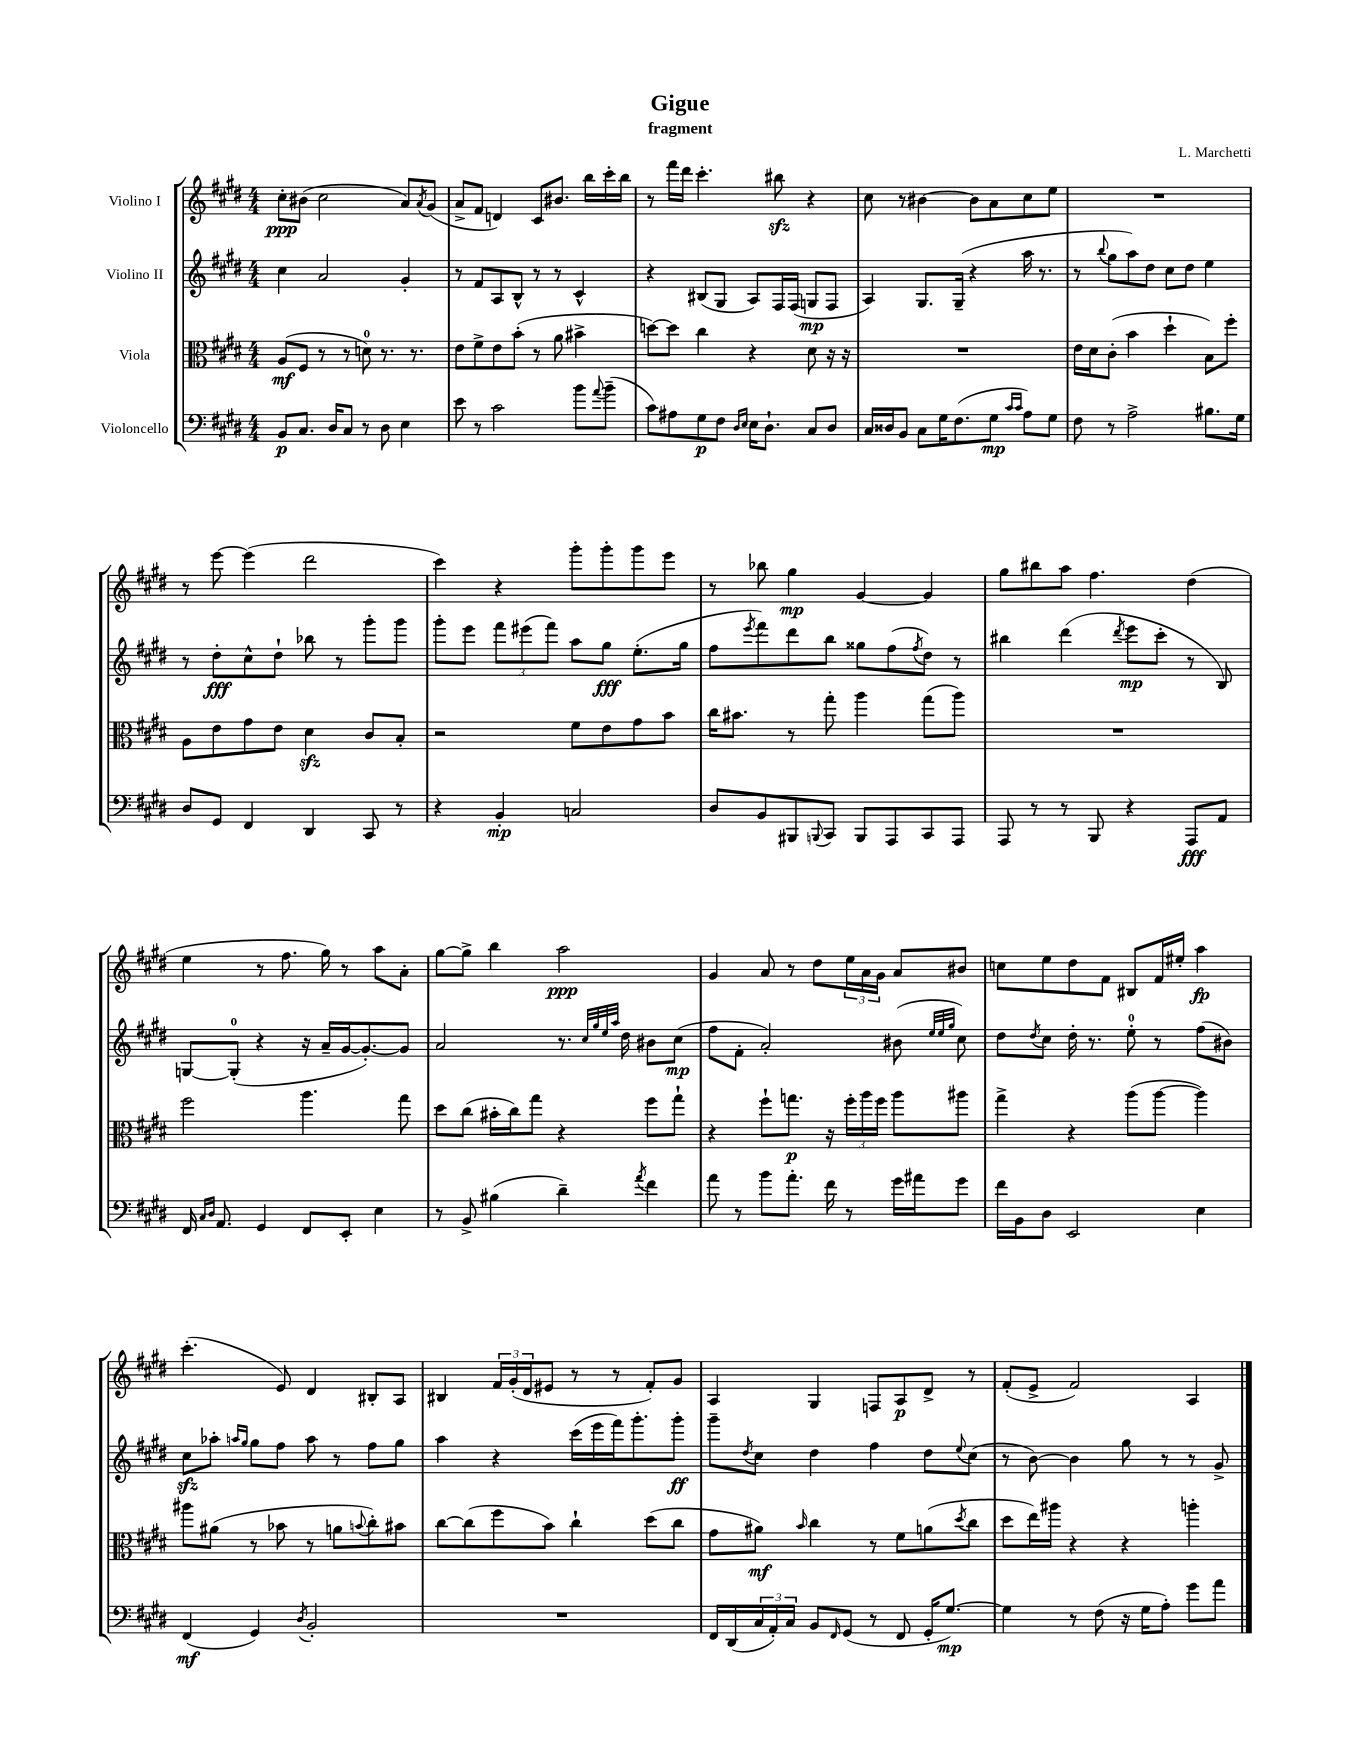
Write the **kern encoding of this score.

**kern	**kern	**kern	**kern
*staff4	*staff3	*staff2	*staff1
*clefF4	*clefC3	*clefG2	*clefG2
*k[f#c#g#d#]	*k[f#c#g#d#]	*k[f#c#g#d#]	*k[f#c#g#d#]
*M4/4	*M4/4	*M4/4	*M4/4
8BB	(8A	4cc#	8cc#'
8.C#	8F#	.	(8b#
.	8r	2a	2cc#
16D#	.	.	.
8C#	8r	.	.
8r	8d)	.	.
8D#	8.r	.	.
4E	.	4g#'	8a)
.	8.r	.	.
.	.	.	8qa
.	.	.	(8g#
=	=	=	=
8e	8e	8r	8a^
8r	8f#^	8f#	8f#
2c#	8e	8A	4d)
.	(8b'	8B^^	.
.	8r	8r	8c#
.	8a	8r	8.b#
8b	4b#^	4c#^^	.
.	.	.	16bb
8qqa	.	.	.
(8b~	.	.	16ccc#'
.	.	.	16bb
=	=	=	=
8c#)	[8dd)	4r	8r
8A#	8dd]	.	16fff#
.	.	.	16ddd#
8G#	4cc#	(8B#	4.ccc#'
8F#	.	8G#	.
16qqD#	.	.	.
16qqE	.	.	.
16E	4r	8A)	.
8.D#`	.	.	.
.	.	16F#	8bb#
.	.	(16F#	.
8C#	8d#	8G	4r
8D#	16r	8F#	.
.	16r	.	.
=	=	=	=
16C#	1r	4A)	8cc#
16D##	.	.	.
8BB	.	.	8r
8C#	.	8.G#	[4b#
16G#	.	.	.
(8.F#	.	(16G#~	.
.	.	4r	8b#]
8G#	.	.	8a
16qqc#	.	.	.
16qqc#	.	.	.
8A)	.	16aa	8cc#
.	.	8.r	.
8G#	.	.	8ee
=	=	=	=
8F#	16e	8r	1r
.	16d#	.	.
.	.	8qqbb	.
8r	(8c#'	8gg#	.
2A^	4b	8aa)	.
.	.	8dd#	.
.	4dd#`	8cc#	.
.	.	8dd#	.
8.B#	8B)	4ee	.
.	8ff#'	.	.
16G#	.	.	.
=	=	=	=
8D#	8A	8r	8r
8GG#	8e	8dd#'	[8eee
4FF#	8g#	8cc#^^	(4eee]
.	8e	8dd#`	.
4DD#	4d#	8bb-	2ddd#
.	.	8r	.
8CC#	8c#	8ggg#'	.
8r	8B'	8ggg#	.
=	=	=	=
4r	2r	8ggg#'	4ccc#)
.	.	8eee	.
4BB'	.	12fff#	4r
.	.	(12eee#	.
.	.	12fff#)	.
2C	8f#	8aa	8ggg#'
.	8e	8gg#	8ggg#'
.	8g#	(8.ee'	8ggg#
.	8b	.	8eee
.	.	16gg#	.
=	=	=	=
8D#	16cc#	8ff#	8r
.	8.b#	.	.
.	.	8qeee	.
8BB	.	8fff#)	8bb-
8BBB#	8r	8ddd#	4gg#
8qqBBB	.	.	.
8CC#	8gg#'	8bb	.
8BBB	4aa	8gg##	[4g#
8AAA	.	(8ff#	.
.	.	8qff#	.
8CC#	(8gg#	8dd#)	4g#]
8AAA	8aa)	8r	.
=	=	=	=
8AAA	1r	4bb#	8gg#
8r	.	.	8bb#
8r	.	(4ddd#	8aa
8BBB	.	.	4.ff#
.	.	8qddd#	.
4r	.	8eee	.
.	.	8ccc#'	.
8AAA	.	8r	(4dd#
8AA	.	8B)	.
=	=	=	=
16FF#	2ff#	[8G	4ee
16qqC#	.	.	.
16qqD#	.	.	.
8.AA	.	.	.
.	.	(8G']	.
4GG#	.	4r	8r
.	.	.	8.ff#
8FF#	4.aa	16r	.
.	.	16a~	16gg#)
8EE'	.	[16g#	8r
.	.	8.g#'_)	.
4E	.	.	8aa
.	8gg#	8g#]	8a'
=	=	=	=
8r	8dd#	2a	[8gg#
8BB^	(8cc#	.	8gg#^]
(4B#	16b#'	.	4bb
.	16cc#)	.	.
.	8gg#	.	.
4d#~)	4r	8.r	2aa
.	.	32qqcc#	.
.	.	32qqgg#	.
.	.	32qqee	.
.	.	32qqaa	.
.	.	16dd#	.
8qa	.	.	.
4f#	8ff#	8b#	.
.	8gg#`	(8cc#	.
=	=	=	=
8a	4r	8ff#	4g#
8r	.	8f#'	.
8b	8ff#`	2a')	8a
8.a'	8.gg	.	8r
.	.	.	8dd#
16f#	16r	.	.
8r	24ff#'	.	24ee
.	24aa	.	24a
.	24ff#	.	24g#
16g#	8aa	(8b#	8a
16a#	.	.	.
.	.	32qqee	.
.	.	32qqee	.
.	.	32qqgg#	.
8g#	8aa#	8cc#)	8b#
=	=	=	=
16f#	4gg#^	8dd#	8cc
16BB	.	.	.
.	.	8qdd#	.
8D#	.	8cc#	8ee
2EE	4r	16dd#'	8dd#
.	.	8.r	.
.	.	.	8f#
.	(8aa	8ee'	8B#
.	[8aa	8r	16f#
.	.	.	16ee#'
4E	4aa])	(8ff#	4aa
.	.	8b#)	.
=	=	=	=
(4FF#	8aa#	8cc#	(4.ccc#'
.	(8a#	8aa-'	.
.	.	16qqaa	.
.	.	16qqgg#	.
4GG#)	8r	8gg#	.
.	8b-	8ff#	8e)
8qD#	.	.	.
2BB'	8r	8aa	4d#
.	8a	8r	.
.	8qqb	.	.
.	8cc#')	8ff#	8B#'
.	8b#	8gg#	8A
=	=	=	=
1r	[8cc#	4aa	4B#
.	(8cc#]	.	.
.	8ff#	4r	24f#
.	.	.	(24g#'
.	.	.	24d#
.	8b)	.	8e#
.	4cc#`	(16ccc#	8r
.	.	16eee	.
.	.	16fff#)	8r
.	.	8.ggg#'	.
.	(8dd#	.	8f#')
.	8cc#	8ggg#'	8g#
=	=	=	=
16FF#	8g#	8ggg#~	4A
(16DD#	.	.	.
.	.	8qdd#	.
24C#	8a#)	8cc#	.
24AA')	.	.	.
24C#	.	.	.
.	16qqb	.	.
8BB	4cc#	4dd#	4G#
16qqFF#	.	.	.
(8GG#	.	.	.
8r	8r	4ff#	8F
8FF#	8f#	.	8A
16GG#'	(8a	8dd#	8d#^
[8.G#)	.	.	.
.	8qdd#	8qqee	.
.	8cc#	(8cc#	8r
=	=	=	=
4G#]	8dd#	8r	(8f#'
.	16ee)	[8b)	8e^
.	16aa#	.	.
8r	4r	4b]	2f#)
(8F#	.	.	.
16r	4r	8gg#	.
16G#	.	.	.
8A')	.	8r	.
8g#	4aa'	8r	4A
8a	.	8g#^	.
==	==	==	==
*-	*-	*-	*-
